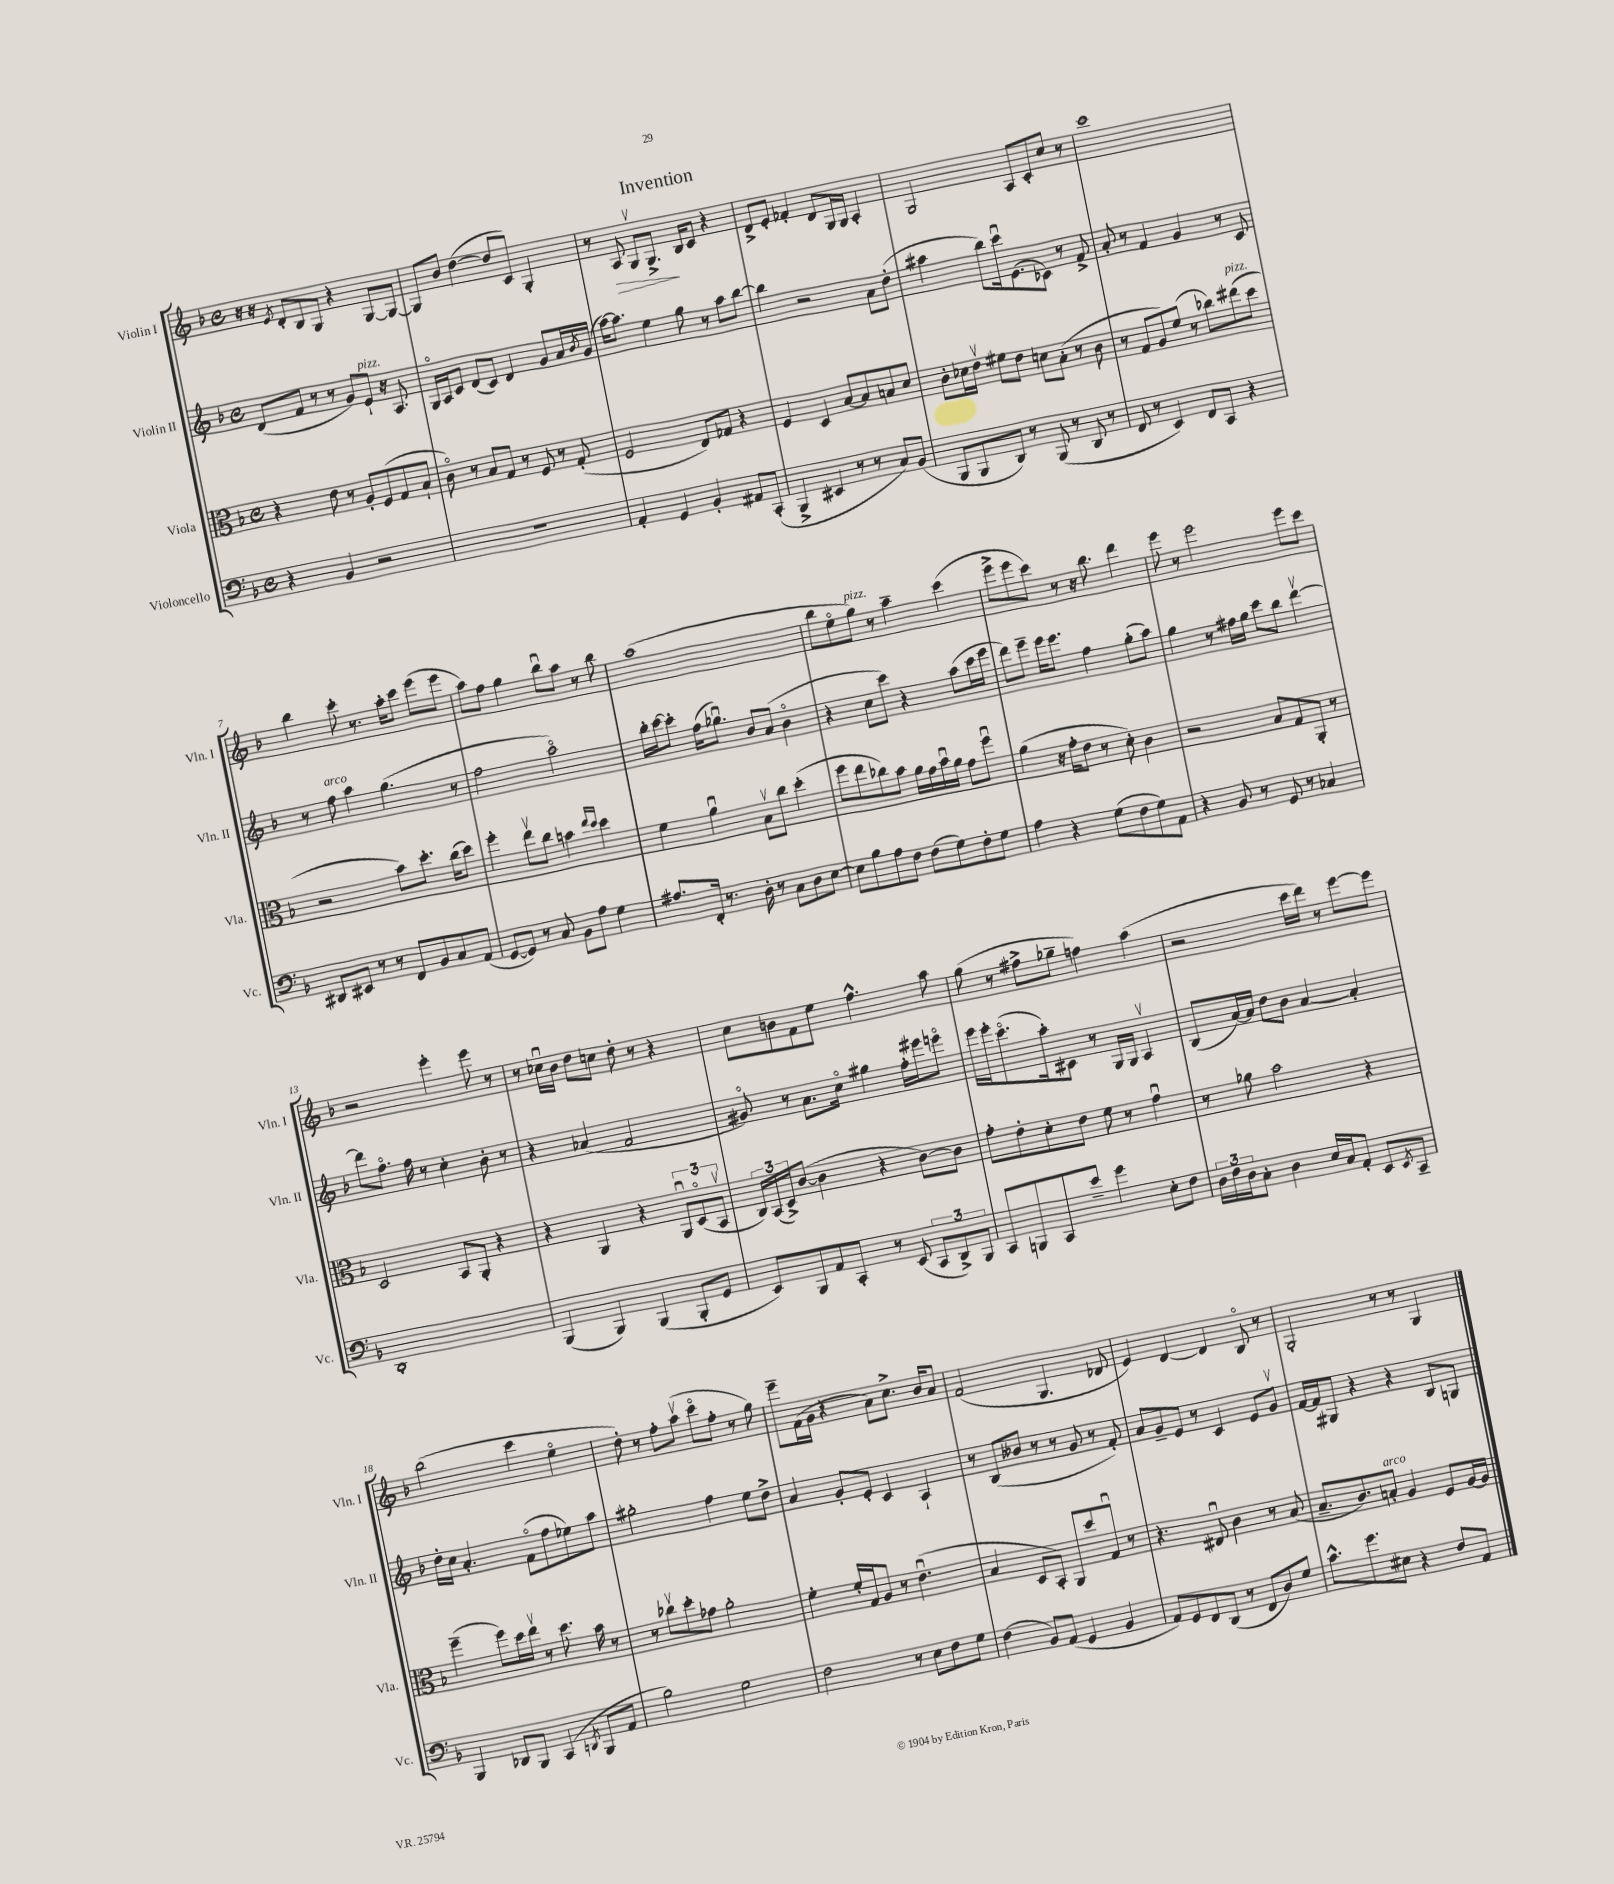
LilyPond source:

\header { title = "Invention" }
<<
\new StaffGroup <<
\new Staff = "s0" \with { instrumentName = "Violin I" shortInstrumentName = "Vln. I" } {
    \clef treble \key f \major \defaultTimeSignature \time 4/4
    r16 r16 \acciaccatura { e'8 } d'8-. bes8 g8 r4 g8~ g8~ |
    g8 bes'8 d''4~( d''8 c'8) g4-. |
    r8 a8\> g8\upbow g8.->\! bes16 c'8 r4 |
    d'8-> e'8-. fes'4-. d'8 g16 g16 a4-. |
    g2 a8 c'8-. c''8 r8 |
    c'''1 |
    bes''4 c'''8-. r8. a''16-. c'''8 e'''8( e'''8 |
    a''8) f''8 g''4 bes''8\downbow a''8 r8 bes''8 |
    a''1( |
    bes''8 e''8\flageolet g''8^\markup { \italic "pizz." }) r8 a''4-- c'''4( |
    e'''8-> e'''8 c'''8) r8 r16 bes''8. d'''4 |
    e'''8 r8 e'''2 e'''8 c'''8 |
    r2 e'''4-. e'''8 r8 |
    r8 ces''16\downbow bes'16 d''8 c''8 d''8-. r8 r4 |
    c''8 b'8 f'8 e''8 f''4.-^ a''8 |
    g''8( r8 fis''8-> ges''8-- f''4) a''4( |
    r2 c'''16 d'''16) r8 e'''8~ e'''8 |
    bes''2( c'''4 e''4\flageolet |
    d''8-.) r8 f''8-. a''8\upbow( c'''8\flageolet f''8-. r8 g''8) |
    e'''8-- f'16( g'16 r4 a'8) c''8.-> bes'16 a'8 |
    f'2( g4. des'8 |
    e'4) d'4~ d'4 bes8\flageolet r8 |
    g2-. r8 r8 g4 \bar "|." |
}
\new Staff = "s1" \with { instrumentName = "Violin II" shortInstrumentName = "Vln. II" } {
    \clef treble \key f \major \defaultTimeSignature \time 4/4
    d'8( f'8 r8 r8 g'8) e'8-!^\markup { \italic "pizz." } r16 a8. |
    g16\flageolet a16 c'8 d'8( c'8) d'4 g'8 a'16 \acciaccatura { bes'8 } g'16( |
    a''16~) a''8. e''4 g''8 r8 a''8 bes''8~ |
    bes''4 r2 a'8 d''8-.( |
    ais''4 bes''8) c'''16\downbow e'8.( ces'8) r8 f'8-> |
    a'8-. r8 f'4 g'4 r8 c'8 |
    r8 f''8^\markup { \italic "arco" } a''4 g''4.( r8 |
    f''2 a''2\flageolet) |
    bes''16-. c'''16~ c'''8-. f''16( ges''8.\downbow) bes'8 a'8( bes'4\flageolet |
    r4 c''8 c'''8) r4 a''8( c'''16 e'''16 |
    d'''8) e'''8-- e'''16 e'''8. f''4 g''8-.( a''8) |
    g''4 r8 fis''16 g''16 c'''8 bes''8 d'''4~\upbow |
    d'''8 f''8.\flageolet f''16 r8 c''4-. bes'8-. r8 |
    r4 aes'4( f'2 |
    gis'8\flageolet) r8 a'8. c''16\flageolet gis''4 f''16-. eis'''16 e'''8\flageolet |
    e'''16 e'''16-. c'''8.\flageolet( a''16-.) cis'8 r8 g16 g16 a4\upbow |
    bes8( a'16~) a'16 d''8 bes'8 a'4~ a'4-. |
    d''16-. c''16 a'4.-. f'8\flageolet( f''8 ees''8) a''8 |
    gis''2-. f''4 e''8 d''8-> |
    a'4 g'8-. e'8-. c'4 a4-! |
    r8 bes8( beses'8 r8 r8 g'8 r8 f'8-.) |
    a'8 g'8-- e'8 r8 c'4 e'8 g'8\upbow |
    f'16~ f'16 gis8 r4 r4 bes8 g8 \bar "|." |
}
\new Staff = "s2" \with { instrumentName = "Viola" shortInstrumentName = "Vla." } {
    \clef alto \key f \major \defaultTimeSignature \time 4/4
    r4 e'8 r8 a8-. f8( g8 bes8-! |
    c'8\flageolet) r8 bes8 g8 r8 f8 r8 g8-.( |
    f2 e8) ges8 r4 |
    f4 d4 bes8~ bes8 b8 d'8 |
    c'8-. des'16 e'16\upbow fis'8 e'8 d'8 bes8-.( r8 c'8 |
    r8 g8 a8) f'8( r8 ces''8) eis''8^\markup { \italic "pizz." }( d''8 |
    r2 bes'8) d''8.-. c''16( d''8) |
    f''4-. e''8\upbow c''8 b'4 \grace { e''16 d''16 } d''4 |
    f'4 a'4\downbow bes8\upbow c''8 d''4-.( |
    f''8 e''8 ces''8) bes'8 a'16 g'16 bes'16\downbow a'16 g'8 f''8\downbow |
    a'4( r16 g'16-. e'8 r8 d'8-.) c'4 |
    r2 bes8 g8 a,8-. r8 |
    d2 bes,8 a,8-. r4 |
    r4 a,4 r4 \tuplet 3/2 { a,8\downbow d8\flageolet( bes,8\upbow } |
    \tuplet 3/2 { c16) bes,16( d16->) } c'8~( c'4 r4 c'8~) c'8 |
    g'8-. e'8-. d'8-. e'8 f'8 r8 g'4\downbow |
    r8 aes'8 bes'2 r4 |
    f''4--( f''8) d''16 e''16\upbow r8 d''8. bes'16 r8 |
    r8 ces''8\upbow d''8-. ges'8 a'2-. |
    f'4-. f'16-. g16 a8 r8 e'4.\downbow( |
    bes4 d8 bes,8-.) a,8 d''8 g8\downbow r8 |
    r4. eis8\downbow c'4 r8 bes8( |
    bes8.-- c'8.) b8-.^\markup { \italic "arco" } a4 f8 a16~ a16 \bar "|." |
}
\new Staff = "s3" \with { instrumentName = "Violoncello" shortInstrumentName = "Vc." } {
    \clef bass \key f \major \defaultTimeSignature \time 4/4
    r4 bes,4 r2 |
    R1 |
    a,4-. g,4 bes,4-. ais,8 c,8-.( |
    bes,,4-> eis,4 r8 r8 c8) bes,8( |
    bes,,8 bes,,8 d,8) r8 bes,,8( r8 d,8 r8 |
    f,8 r8 e,4) f,8 c,8 r4 |
    dis,8 eis,8 r8 r8 f,8 bes,8 c8 a,8( |
    g,8~ g,8) r8 c8 bes,8 a8 g4 |
    ais8. f,16-. r8. d16-. r8 c8 d8 e8~ |
    e8 bes8 a8 f8 f8( g8) f8-. g8 |
    a4 r4 g8( f8 g8) a,8 |
    r4 bes,8 r8 g,8 r8 ces4 |
    d,1-. |
    bes,,4( bes,,4) bes,,4( bes,,8-. g,8 |
    e,8) bes,,8 a,8 c,8-. r8 e,8( \tuplet 3/2 { c,8 d,8->) bes,,8 } |
    c,8 b,,8 c,8 e'8-- g'4 e8-. f8 |
    \tuplet 3/2 { d16 f16 d16 } c8-. d4 e16 c16 a,8-. e,8 \acciaccatura { e,8 } c,8-- |
    bes,,4 des,8 bes,,8 c,4( \acciaccatura { d,8 } bes,,8 a,8 |
    bes2) g2 |
    f2 r8 e8 f8 g8 |
    f4( bes,8) a,8( g,4 bes,4 |
    a,8) g,8 f,8 d,8( r8 f,8 d8) g8 |
    c'8.-^ g'8. eis8 r4 f8 a,8 \bar "|." |
}
>>
>>
